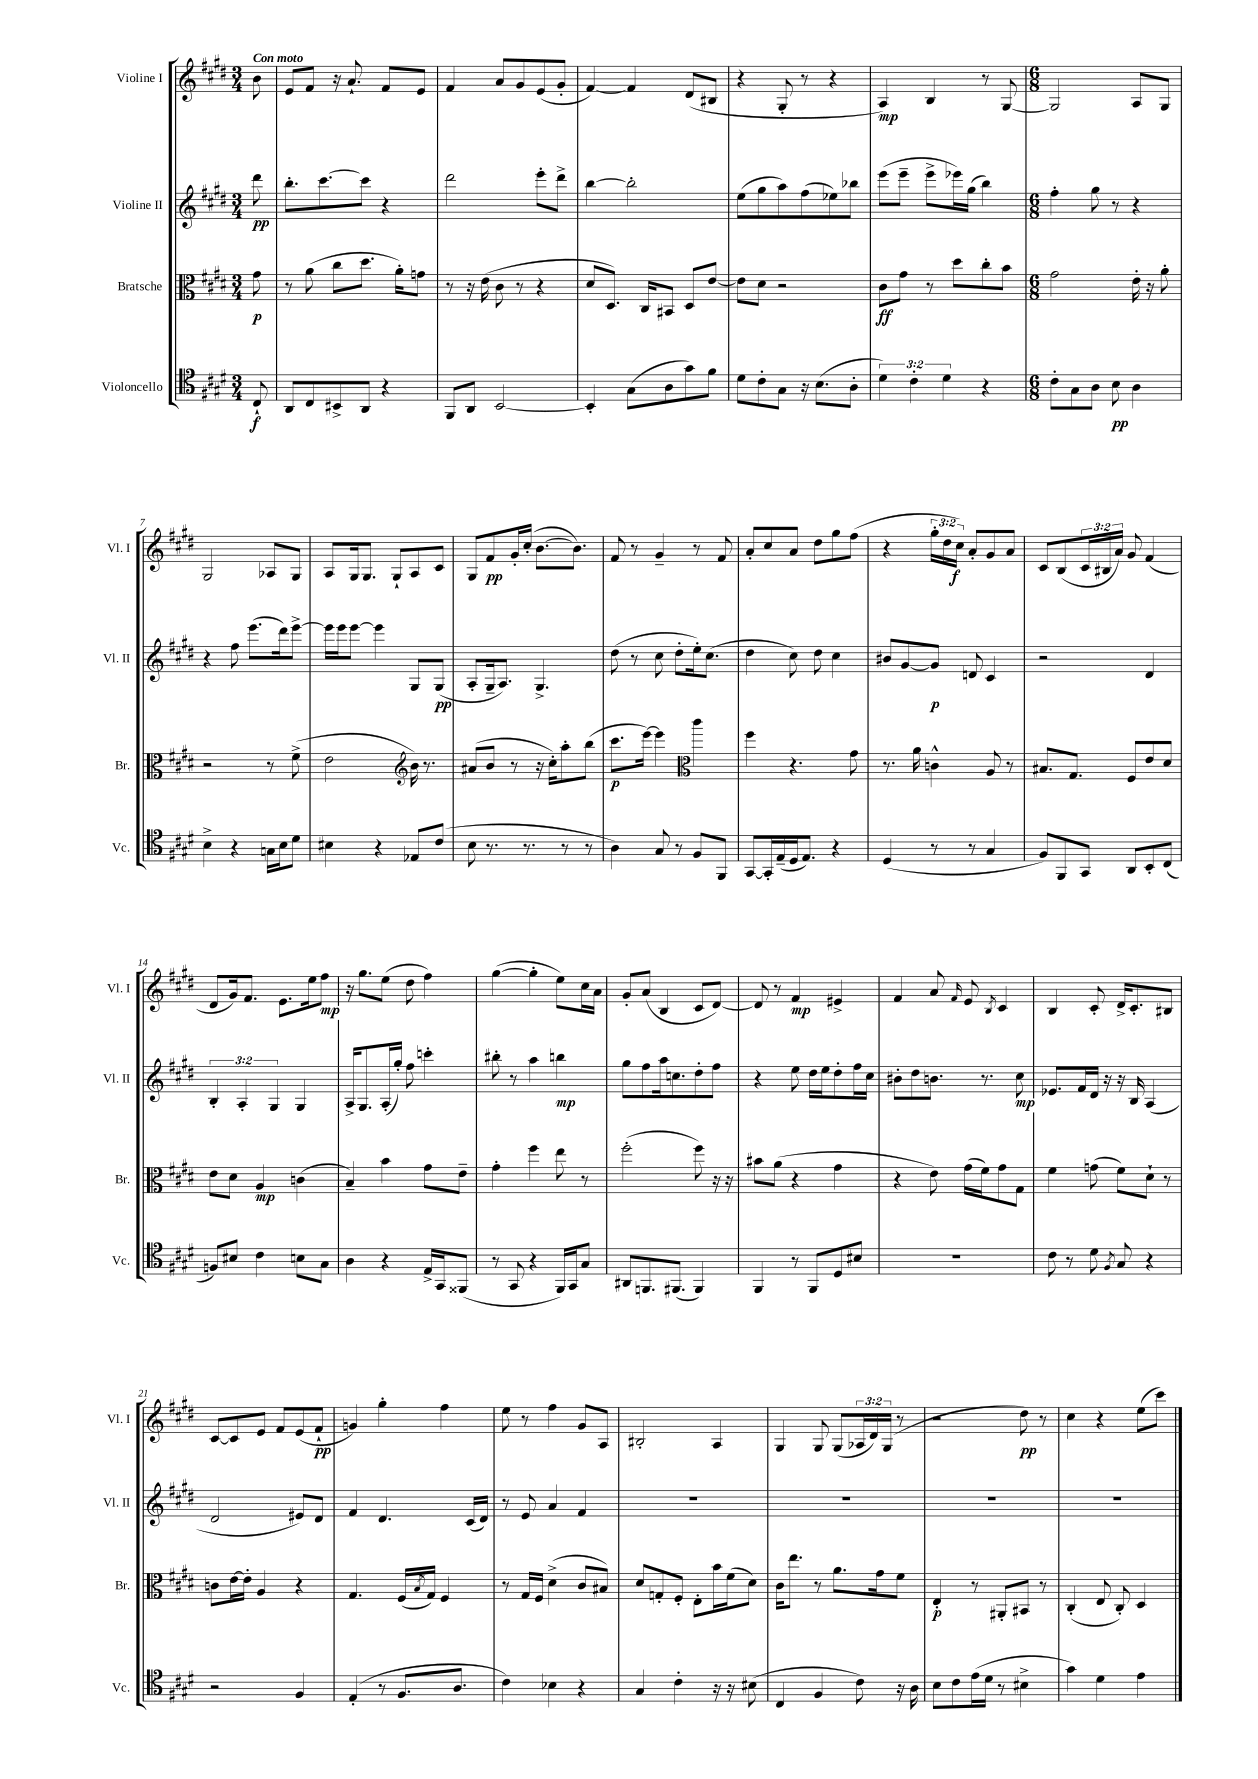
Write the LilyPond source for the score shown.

<<
\new StaffGroup <<
\new Staff = "s0" \with { instrumentName = "Violine I" shortInstrumentName = "Vl. I" } {
    \clef treble \key e \major \numericTimeSignature \time 3/4 \override Staff.TupletNumber.text = #tuplet-number::calc-fraction-text \partial 8 \tempo "Con moto"
    b'8 |
    e'8 fis'8 r16 a'8.-! fis'8 e'8 |
    fis'4 a'8 gis'8 e'8( gis'8-. |
    fis'4~) fis'4 dis'8( bis8 |
    r4 gis8-. r8 r4 |
    a4\mp) b4 r8 gis8~ |
    \numericTimeSignature \time 6/8 gis2 a8 gis8 |
    gis2 aes8 gis8 |
    a8 gis16 gis8. gis8-! a8 cis'8 |
    gis8 fis'8\pp gis'16-. cis''16-.( b'8.~ b'8.) |
    fis'8 r8 gis'4-- r8 fis'8 |
    a'8-. cis''8 a'8 dis''8 gis''8 fis''8( |
    r4 \tuplet 3/2 { gis''16-. dis''16 cis''16\f) } a'8-. gis'8 a'8 |
    cis'8 b8( \tuplet 3/2 { cis'16 bis16 a'16) } gis'8 fis'4( |
    dis'8 gis'16) fis'8. e'8. e''16 fis''8\mp |
    r16 gis''8. e''8( dis''8 fis''4) |
    gis''4~( gis''4-. e''8) cis''16 a'16 |
    gis'8-. a'8( b4 cis'8 dis'8~) |
    dis'8 r8 fis'4\mp eis'4-> |
    fis'4 a'8 \grace { fis'16 } e'8 \acciaccatura { b8 } cis'4 |
    b4 cis'8-. dis'16-> cis'8.-. bis8 |
    cis'8~ cis'8 e'8 fis'8 e'8( fis'8-!\pp |
    g'4) gis''4-. fis''4 |
    e''8 r8 fis''4 gis'8 a8 |
    bis2-. a4 |
    gis4 gis8 gis8( \tuplet 3/2 { aes16 dis'16) gis16( } r8 |
    r2 dis''8\pp) r8 |
    cis''4 r4 e''8( cis'''8) \bar "|." |
}
\new Staff = "s1" \with { instrumentName = "Violine II" shortInstrumentName = "Vl. II" } {
    \clef treble \key e \major \numericTimeSignature \time 3/4 \override Staff.TupletNumber.text = #tuplet-number::calc-fraction-text \partial 8
    dis'''8\pp |
    b''8.-. cis'''8.~ cis'''8 r4 |
    dis'''2 e'''8-. dis'''8-> |
    b''4~ b''2-. |
    e''8( gis''8 a''8) fis''8( ees''8) bes''8 |
    e'''8( e'''8-- e'''8-> ees'''16) gis''16( b''4) |
    \numericTimeSignature \time 6/8 fis''4-. gis''8 r8 r4 |
    r4 fis''8 e'''8.( dis'''16) e'''8~-> |
    e'''16 e'''16 e'''8~ e'''4 gis8 gis8\pp( |
    a8-. gis16-- a8.) gis4.-> |
    dis''8( r8 cis''8 dis''8-. e''16-.) cis''8.( |
    dis''4 cis''8) dis''8 cis''4 |
    bis'8 gis'8~ gis'8\p d'8 cis'4 |
    r2 dis'4 |
    \tuplet 3/2 { b4-. a4-. gis4 } gis4 |
    a16-> gis8. a16-.( gis''16-.) fis''8 c'''4-. |
    bis''8-. r8 a''4 b''4\mp |
    gis''8 fis''8 a''16 c''8. dis''8-. fis''8 |
    r4 e''8 dis''16 e''16 dis''8-. fis''16 cis''16 |
    bis'8-. dis''8 b'8. r8. cis''8\mp |
    ees'8. fis'16 dis'16 r16 r16 b16 a4( |
    dis'2 eis'8) dis'8 |
    fis'4 dis'4. cis'16( dis'16) |
    r8 e'8 a'4 fis'4 |
    R2. |
    R2. |
    R2. |
    R2. \bar "|." |
}
\new Staff = "s2" \with { instrumentName = "Bratsche" shortInstrumentName = "Br." } {
    \clef alto \key e \major \numericTimeSignature \time 3/4 \partial 8
    gis'8\p |
    r8 a'8( cis''8 dis''8. a'16-.) g'8 |
    r8 r16 e'16( cis'8 r8 r4 |
    dis'8 dis8.) cis16 bis,8 dis8 e'8~ |
    e'8 dis'8 r2 |
    cis'8\ff gis'8 r8 dis''8 cis''8-. b'8 |
    \numericTimeSignature \time 6/8 gis'2 e'16-. r16 a'8-. |
    r2 r8 fis'8->( |
    e'2 \clef treble b'16) r8. |
    ais'8( b'8 r8 r16 cis''16-.) a''8-. b''8( |
    cis'''8.\p e'''16~) e'''4 cis'''4 |
    \clef alto fis''4 r4. gis'8 |
    r8. a'16 c'4-^ a8 r8 |
    bis8. gis8. fis8 e'8 dis'8 |
    e'8 dis'8 a4\mp c'4( |
    b4--) b'4 gis'8 e'8-- |
    gis'4-. fis''4 e''8 r8 |
    fis''2-.( fis''8) r16 r16 |
    bis'8 a'8( r4 gis'4 |
    r4 e'8) gis'16( fis'16) gis'8 gis8 |
    fis'4 g'8( fis'8) dis'8-! r8 |
    c'8 e'16~ e'16-. a4 r4 |
    gis4. fis16( \acciaccatura { b8 } gis16) fis4 |
    r8 gis16 fis16 dis'4->( cis'8 bis8) |
    dis'8 g8-. fis8-. e8-. b'16 fis'16( dis'8) |
    cis'16 e''8. r8 a'8. gis'16 fis'8 |
    e4-.\p r8 ais,8-. bis,8 r8 |
    cis4-.( e8 cis8-.) dis4 \bar "|." |
}
\new Staff = "s3" \with { instrumentName = "Violoncello" shortInstrumentName = "Vc." } {
    \clef tenor \key e \major \numericTimeSignature \time 3/4 \override Staff.TupletNumber.text = #tuplet-number::calc-fraction-text \partial 8
    cis8-!\f |
    a,8 cis8 bis,8-> a,8 r4 |
    fis,8 a,8 b,2~ |
    b,4-. gis8( a8 gis'8) fis'8 |
    dis'8 cis'8-. gis8 r16 b8.( a8-. |
    \tuplet 3/2 { dis'4) cis'4-. dis'4 } r4 |
    \numericTimeSignature \time 6/8 cis'8-. gis8 a8 b8\pp a4 |
    b4-> r4 g16 b16 dis'8 |
    bis4 r4 ees8 cis'8( |
    b8 r8. r8. r8 r8 |
    a4) gis8 r8 fis8 fis,8 |
    gis,8~ gis,16-. e16--( dis16 e8.) r4 |
    dis4( r8 r8 gis4 |
    fis8) fis,8 gis,8 a,8 b,8-. cis8( |
    f8) bis8 cis'4 b8 gis8 |
    a4 r4 e16-> gis,16 fisis,8( |
    r8 gis,8 r4 fis,16) gis,16 gis8 |
    ais,8 f,8. fis,8.( fis,4) |
    fis,4 r8 fis,8 dis8 bis8 |
    R2. |
    cis'8 r8 dis'8 \acciaccatura { fis8 } gis8 r4 |
    r2 fis4 |
    e4-.( r8 fis8. a8. |
    cis'4) bes4 r4 |
    gis4 cis'4-. r16 r16 bis8( |
    cis4 fis4 cis'8) r16 a16 |
    b8 cis'8 e'16( dis'16 r8 bis4-> |
    gis'4) dis'4 e'4 \bar "|." |
}
>>
>>
